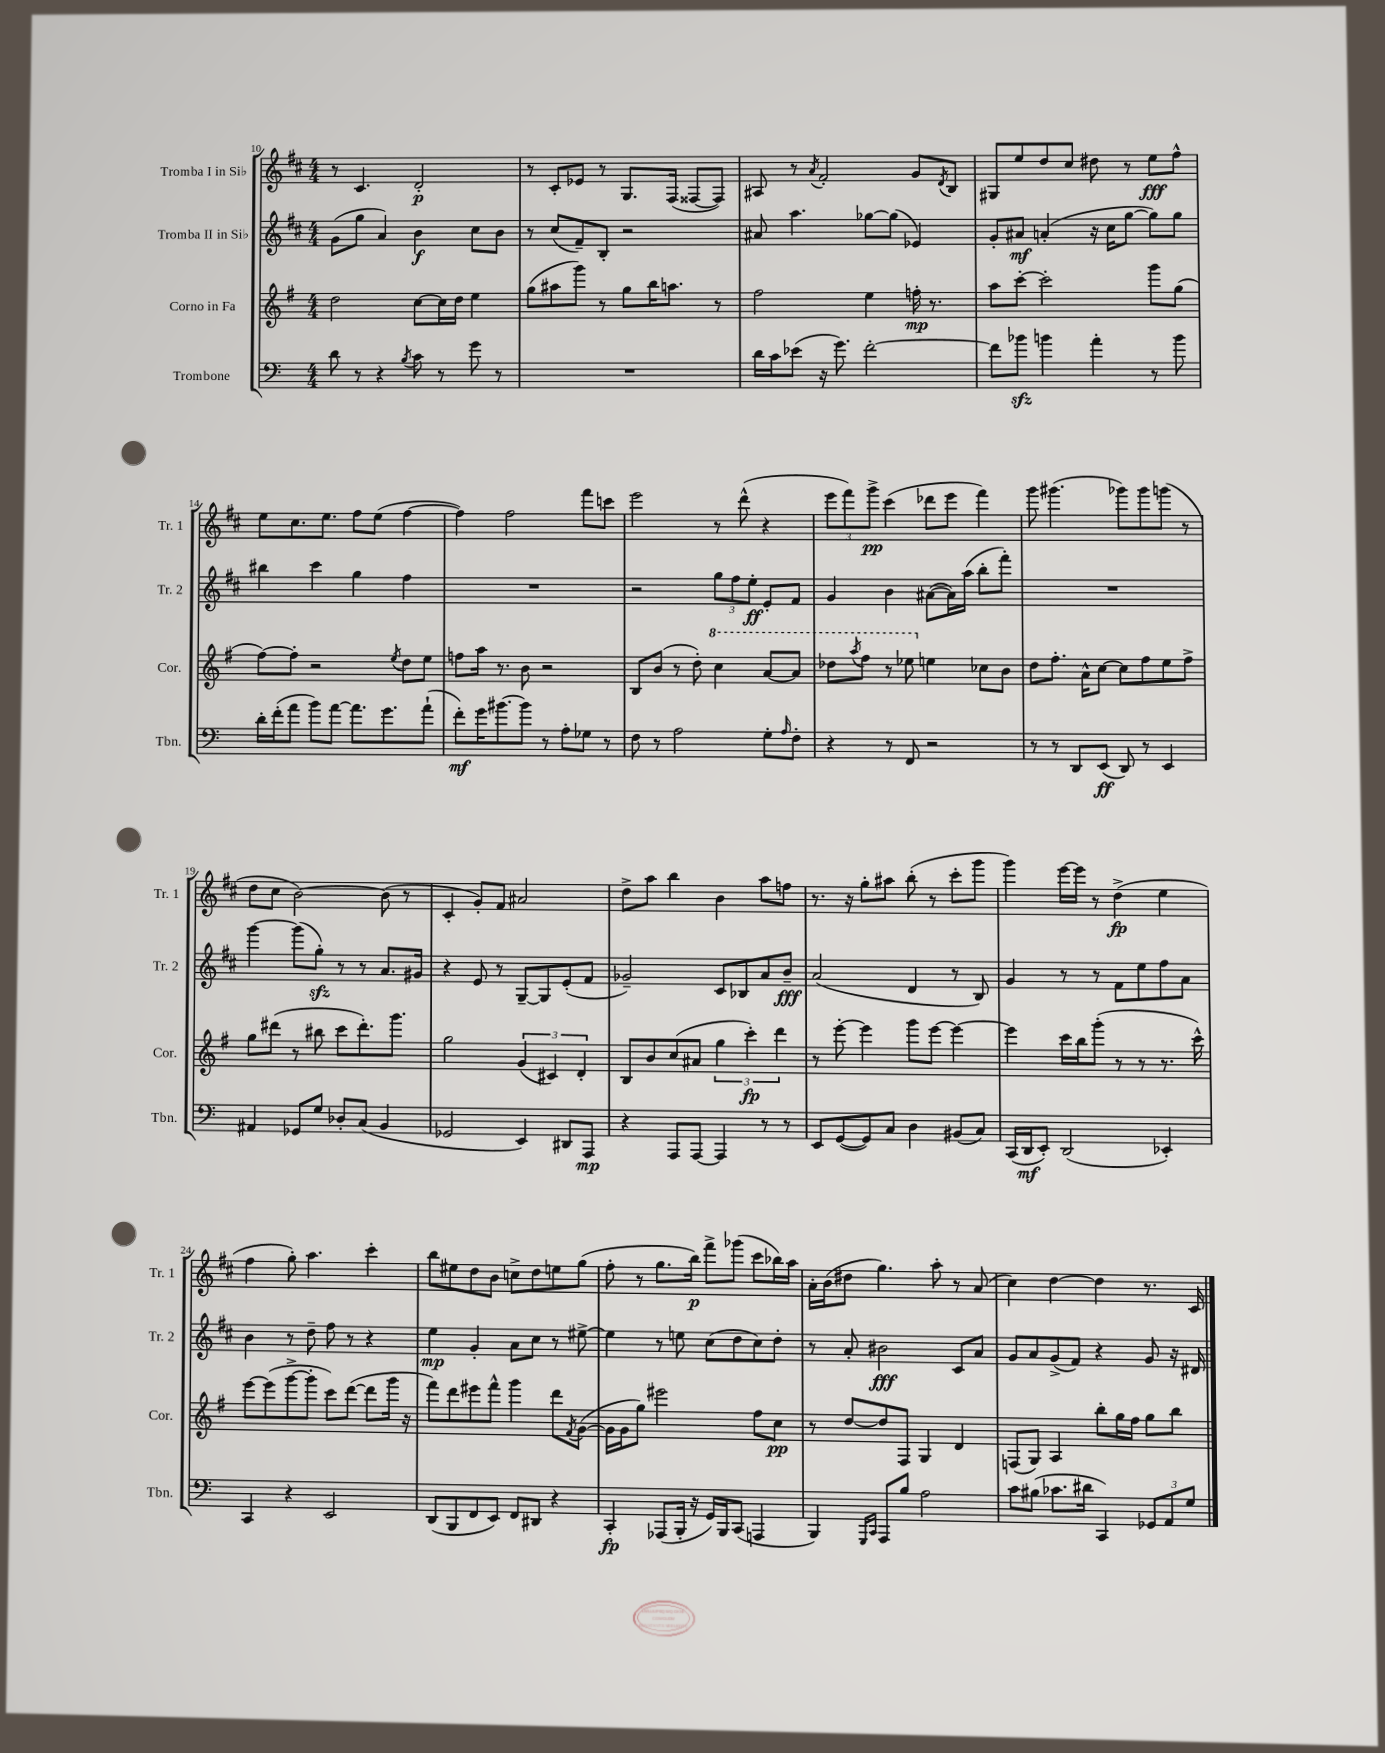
<<
\new StaffGroup <<
\new Staff = "s0" \with { instrumentName = "Tromba I in Sib" shortInstrumentName = "Tr. 1" } {
    \clef treble \key d \major \numericTimeSignature \time 4/4
    r8 cis'4. d'2-.\p |
    r8 cis'8-. ees'8 r8 g8. fis16( fisis8~ fisis8) |
    ais8 r8 \acciaccatura { a'8 } fis'2-. g'8 \acciaccatura { d'8 } b8 |
    gis8 e''8 d''8 cis''8 dis''8 r8 e''8\fff fis''8-^ |
    e''8 cis''8. e''8. fis''8 e''8( fis''4~ |
    fis''4) fis''2 fis'''8 c'''8 |
    e'''2 r8 d'''8-^( r4 |
    \tuplet 3/2 { e'''8 fis'''8) g'''8->\pp } cis'''4( des'''8 e'''8 fis'''4) |
    g'''8 gis'''4.( ges'''8) ges'''8 g'''8( r8 |
    d''8 cis''8 b'2~) b'8( r8 |
    cis'4-. g'8-.) fis'8 ais'2 |
    d''8-> a''8 b''4 b'4 a''8 f''8 |
    r8. r16 g''8-. ais''8 b''8-.( r8 cis'''8-. g'''8 |
    g'''4) e'''16~ e'''16 r8 d''4->\fp( e''4 |
    fis''4 g''8-.) a''4. cis'''4-. |
    b''8 eis''8 d''8 b'8 c''8-> d''8 e''8 g''8( |
    fis''8-. r8 g''8. b''16\p) fis'''8-> ges'''8( cis'''8 bes''16) a''16 |
    a'16-. b'16( dis''8 g''4.) a''8-. r8 a'8( |
    cis''4) d''4~ d''4 r8. cis'16 \bar "|." |
}
\new Staff = "s1" \with { instrumentName = "Tromba II in Sib" shortInstrumentName = "Tr. 2" } {
    \clef treble \key d \major \numericTimeSignature \time 4/4
    g'8( g''8 a'4) b'4\f cis''8 b'8 |
    r8 cis''8( fis'8--) b8-. r2 |
    ais'8 a''4. ges''8~ ges''8( ees'4) |
    g'8-. ais'8\mf a'4-.( r16 cis''16 g''8~ g''8) g''8 |
    bis''4 cis'''4 g''4 fis''4 |
    R1 |
    r2 \tuplet 3/2 { g''8 fis''8 e''8-.\ff } e'8-. fis'8 |
    g'4 b'4 ais'8~( ais'16) a''16( b''8-. fis'''8-.) |
    R1 |
    g'''4~ g'''8( g''8-.\sfz) r8 r8 a'8. gis'16 |
    r4 e'8 r8 g8~-- g8 e'8-.( fis'8 |
    ges'2--) cis'8 bes8 a'8 b'8--\fff |
    a'2( d'4 r8 b8) |
    g'4 r8 r8 fis'8 e''8 fis''8 a'8 |
    b'4 r8 d''8-- fis''8 r8 r4 |
    e''4\mp g'4-. a'8 cis''8 r8 eis''8~-> |
    eis''4 r8 e''8 cis''8( d''8 cis''8) d''8-. |
    r8 a'8-. bis'2\fff cis'8 a'8 |
    g'8 a'8 g'8->( fis'8) r4 g'8 r16 dis'16 \bar "|." |
}
\new Staff = "s2" \with { instrumentName = "Corno in Fa" shortInstrumentName = "Cor." } {
    \clef treble \key g \major \numericTimeSignature \time 4/4
    d''2 c''8~ c''16 d''16 e''4 |
    g''8( ais''8 g'''8) r8 g''8 b''16 a''8. r8 |
    fis''2 e''4 f''16-.\mp r8. |
    a''8 c'''8~-. c'''2-. g'''8 g''8( |
    fis''8~) fis''8-. r2 \acciaccatura { e''8 } d''8 e''8 |
    f''8 a''16 r8. b'8 r2 |
    b8 b'8( r8 d''8-.) \ottava #1 c'''4 a''8~ a''8 |
    des'''8 \acciaccatura { a'''8 } fis'''8 r8 ees'''8 \ottava #0 e''!4 ces''8 b'8 |
    d''8 fis''8.-. a'16-^ c''8~ c''8 fis''8 e''8 fis''8-> |
    g''8 dis'''8( r8 bis''8 c'''8 dis'''8.-.) g'''8. |
    g''2 \tuplet 3/2 { g'4( cis'4) d'4-. } |
    b8 b'8 c''8( ais'8 \tuplet 3/2 { g''4 c'''4-.\fp) d'''4 } |
    r8 e'''8~-. e'''4 g'''8 e'''8~ e'''4~ |
    e'''4 c'''16 b''16 g'''8-.( r8 r8 r8. c'''16-^) |
    e'''8~ e'''8( g'''8~-> g'''8-. c'''8) d'''8~( d'''8 g'''16 r16 |
    fis'''8) d'''8 eis'''8 fis'''8-^ g'''4 d'''8 \acciaccatura { fis'8 } g'8~( |
    g'16 g'16 g''8) eis'''2 fis''8 c''8\pp |
    r8 d''8~ d''8 fis8 g4 d'4 |
    f8( g8) a4 b''8-. g''16 fis''16 g''8 b''8 \bar "|." |
}
\new Staff = "s3" \with { instrumentName = "Trombone" shortInstrumentName = "Tbn." } {
    \clef bass \key c \major \numericTimeSignature \time 4/4
    d'8 r8 r4 \acciaccatura { b8 } c'8 r8 g'8 r8 |
    R1 |
    d'16 c'16 ees'8( r16 g'8.) f'2~-. |
    f'8 bes'8\sfz b'4 a'4-. r8 b'8 |
    d'16-. f'16-.( a'8 b'8) a'8~ a'8. g'8. a'8-!( |
    f'8-.\mf) g'16 bis'8.~ bis'8 r8 a8-. ges8 r8 |
    f8 r8 a2 g8-. \grace { a16 } f8-. |
    r4 r8 f,8 r2 |
    r8 r8 d,8 e,8\ff( d,8) r8 e,4 |
    ais,4 ges,8 g8 des8-. c8( b,4 |
    ges,2 e,4) dis,8 a,,8\mp |
    r4 a,,8 a,,8~ a,,4 r8 r8 |
    e,8 g,8~( g,8) c8 d4 bis,8( c8) |
    c,16( d,16\mf e,8-.) d,2( ees,4-.) |
    c,4 r4 e,2 |
    d,8( b,,8 f,8 e,8) f,8 dis,8 r4 |
    c,4-.\fp aes,,8( b,,16-. r16 g,16) b,,16 c,8( a,,4 |
    b,,4) \grace { g,,16 c,16 } a,,8 b8 a2 |
    c'8 bis8( ces'8. dis'16 c,4) \tuplet 3/2 { ges,8 a,8 g8 } \bar "|." |
}
>>
>>
\layout { \context { \Score currentBarNumber = #10 } }
